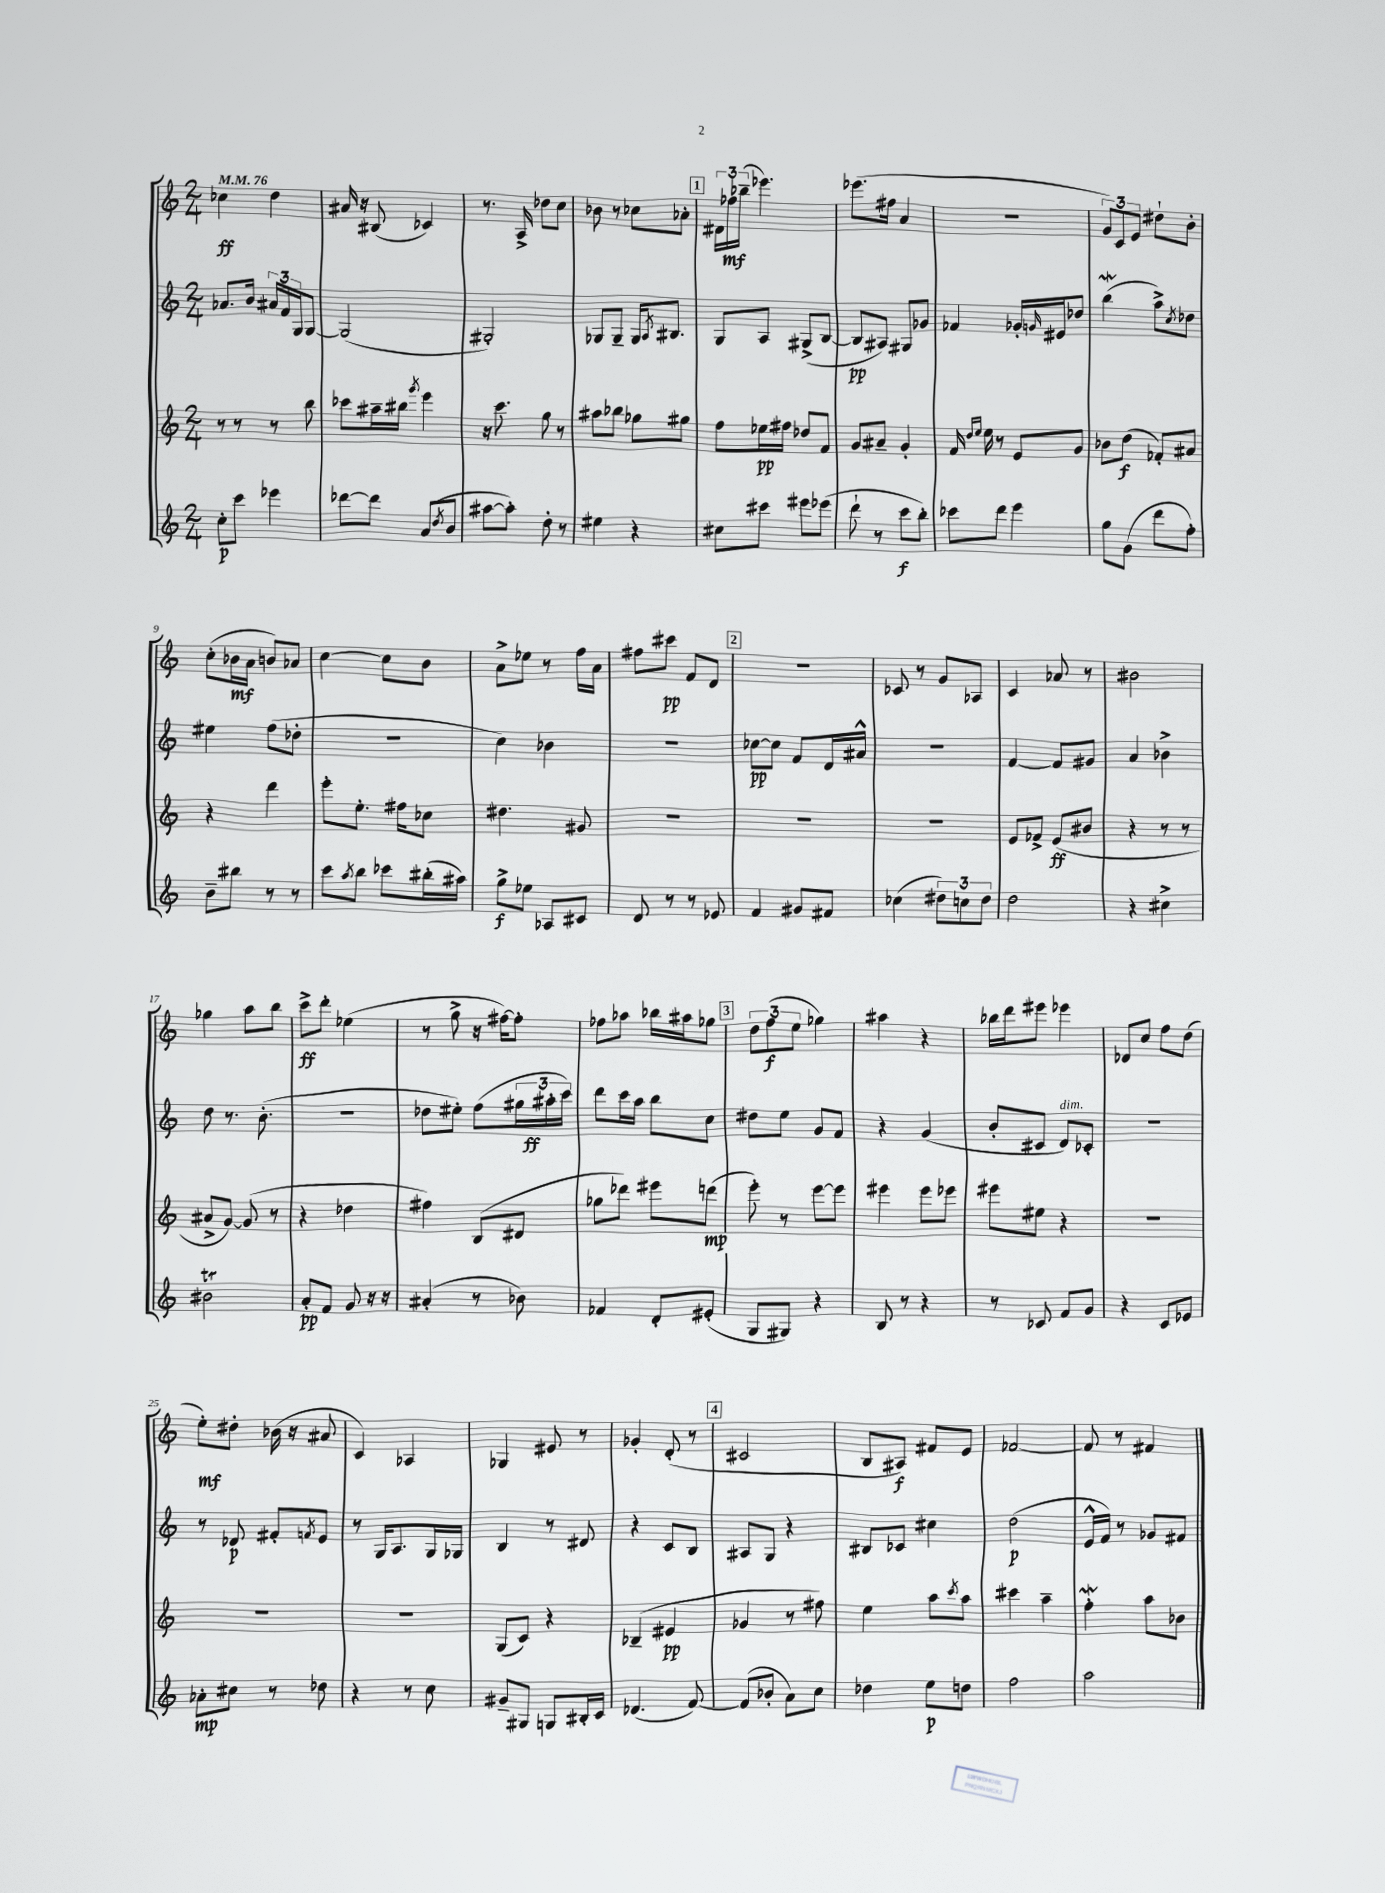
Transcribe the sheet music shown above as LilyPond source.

<<
\new StaffGroup <<
\new Staff = "s0" {
    \clef treble \key c \major \numericTimeSignature \time 2/4 \tempo 4 = 76
    ces''4\ff d''4 |
    ais'16 r16 bis8( ces'4) |
    r8. a16-> des''8 c''8 |
    bes'8 r8 ces''8 aes'8-. |
    \mark \markup { \box "1" } \tuplet 3/2 { dis'16 fes''16\mf bes''16--( } ees'''4.) |
    ees'''8.( fis''16 a'4 |
    r2 |
    \tuplet 3/2 { g'8) c'8 e'8 } dis''8-! b'8-. |
    c''8-.( bes'16\mf a'16 b'8) aes'8 |
    c''4~ c''8 b'8 |
    a'8-> ees''8 r8 f''16 a'16 |
    fis''8 cis'''8\pp f'8 d'8 |
    \mark \markup { \box "2" } r2 |
    ces'8 r8 g'8 aes8 |
    c'4 aes'8 r8 |
    bis'2 |
    ges''4 a''8 b''8 |
    c'''8->\ff d'''8-. ees''4( |
    r8 g''8-> r16 fis''16~) fis''8-. |
    fes''8 aes''8 bes''16 ais''16 ges''8 |
    \mark \markup { \box "3" } \tuplet 3/2 { d''8 f''8\f( e''8 } ges''4) |
    ais''4 r4 |
    bes''16 d'''16 eis'''8 ees'''4 |
    des'8 c''8 f''8 d''8( |
    e''8-.\mf) dis''8-. bes'16( r16 ais'8 |
    c'4) aes4 |
    ges4 eis'8 r8 |
    ges'4-. d'8-.( r8 |
    \mark \markup { \box "4" } cis'2 |
    b8 ais8\f) fis'8 e'8 |
    fes'2~ |
    fes'8 r8 fis'4 \bar "|." |
}
\new Staff = "s1" {
    \clef treble \key c \major \numericTimeSignature \time 2/4
    aes'8. b'16 \tuplet 3/2 { ais'16 f'16 g16 } g8~ |
    g2( |
    gis2-.) |
    ges8 ges8-- ges16 \acciaccatura { a8 } bis8. |
    \mark \markup { \box "1" } g8 a8 gis8->( b8~ |
    b8\pp ais8) gis8 ges'8 |
    fes'4 ges'16-. \grace { g'16 } eis'16 des''8 |
    b''4\mordent( a''8->) \acciaccatura { c''8 } des''8 |
    eis''4 f''8( des''8-. |
    R2 |
    c''4) bes'4 |
    R2 |
    \mark \markup { \box "2" } ces''8~\pp ces''8 f'8 d'16 ais'16-^ |
    R2 |
    f'4~ f'8 gis'8 |
    a'4 bes'4-> |
    d''8 r8. b'8.-.( |
    r2 |
    des''8 eis''8-.) f''8( \tuplet 3/2 { gis''16 ais''16-.\ff c'''16) } |
    d'''8 c'''16 a''16 b''8 c''8 |
    \mark \markup { \box "3" } dis''8 e''8 g'8 f'8 |
    r4 g'4( |
    b'8-. cis'8 d'8^\markup { \italic "dim." }) ces'8-. |
    R2 |
    r8 des'8\p fis'8-. \acciaccatura { f'8 } e'8 |
    r8 g16 a8. g16 ges16 |
    b4 r8 dis'8 |
    r4 c'8 b8 |
    \mark \markup { \box "4" } ais8 g8 r4 |
    bis8 ces'8 cis''4 |
    d''2\p( |
    e'16-^ f'16) r8 ges'8 fis'8 \bar "|." |
}
\new Staff = "s2" {
    \clef treble \key c \major \numericTimeSignature \time 2/4
    r8 r8 r8 b''8 |
    ces'''8 ais''16-- bis''16 \acciaccatura { g'''8 } e'''4 |
    r16 c'''8. g''8 r8 |
    ais''8 bes''8 ges''8 gis''8 |
    \mark \markup { \box "1" } f''8 ees''16\pp fis''16 des''8 f'8 |
    g'8 ais'8-- g'4-. |
    f'16 \grace { d''16 e''16 } e''16 r8 e'8 g'8 |
    bes'8 d''8\f( fes'8-.) ais'8 |
    r4 d'''4 |
    e'''8-. e''8.-. fis''16 ces''8 |
    dis''4. gis'8 |
    R2 |
    \mark \markup { \box "2" } R2 |
    R2 |
    e'8 fes'8-> e'8\ff( bis'8 |
    r4 r8 r8 |
    ais'8-> g'8~) g'8( r8 |
    r4 des''4 |
    fis''4) b8( dis'8 |
    ges''8 des'''8) eis'''8 d'''8\mp( |
    \mark \markup { \box "3" } e'''8-.) r8 e'''8~ e'''8 |
    eis'''4 eis'''8 ees'''8 |
    eis'''8 eis''8 r4 |
    R2 |
    R2 |
    R2 |
    g8( c'8) r4 |
    bes4--( eis'4\pp |
    \mark \markup { \box "4" } ges'4 r8 fis''8) |
    e''4 a''8 \acciaccatura { c'''8 } a''8 |
    cis'''4 a''4-- |
    f''4-.\mordent a''8 bes'8 \bar "|." |
}
\new Staff = "s3" {
    \clef treble \key c \major \numericTimeSignature \time 2/4
    c''8-.\p c'''8 ees'''4 |
    des'''8~ des'''8 a'8( \acciaccatura { d''8 } b'8 |
    ais''8~ ais''8-.) d''8-. r8 |
    eis''4 r4 |
    \mark \markup { \box "1" } cis''8 cis'''8 eis'''8 ees'''8( |
    d'''8-! r8 c'''8\f b''8-.) |
    ces'''8 d'''8 e'''4 |
    g''8 g'8( d'''8 f''8-.) |
    b'8-- bis''8 r8 r8 |
    c'''8 \acciaccatura { a''8 } b''8 ces'''8 bis''16-.( ais''16) |
    g''8->\f ees''8 aes8 cis'8 |
    d'8 r8 r8 ees'8 |
    \mark \markup { \box "2" } f'4 gis'8 fis'8 |
    ces''4( \tuplet 3/2 { dis''8) c''8 dis''8 } |
    d''2 |
    r4 cis''4-> |
    bis'2\trill |
    a'8-.\pp f'8 g'8 r16 r16 |
    ais'4-.( r8 bes'8) |
    fes'4 d'8-. eis'8-.( |
    \mark \markup { \box "3" } g8 gis8) r4 |
    b8 r8 r4 |
    r8 ces'8 f'8 g'8 |
    r4 c'8 ees'8 |
    aes'8-.\mp cis''8 r8 des''8 |
    r4 r8 c''8 |
    gis'8-- gis8 g8 bis16-. c'16 |
    des'4.( f'8~) |
    \mark \markup { \box "4" } f'8( bes'8-. a'8) c''8 |
    des''4 e''8\p d''8 |
    f''2 |
    a''2 \bar "|." |
}
>>
>>
